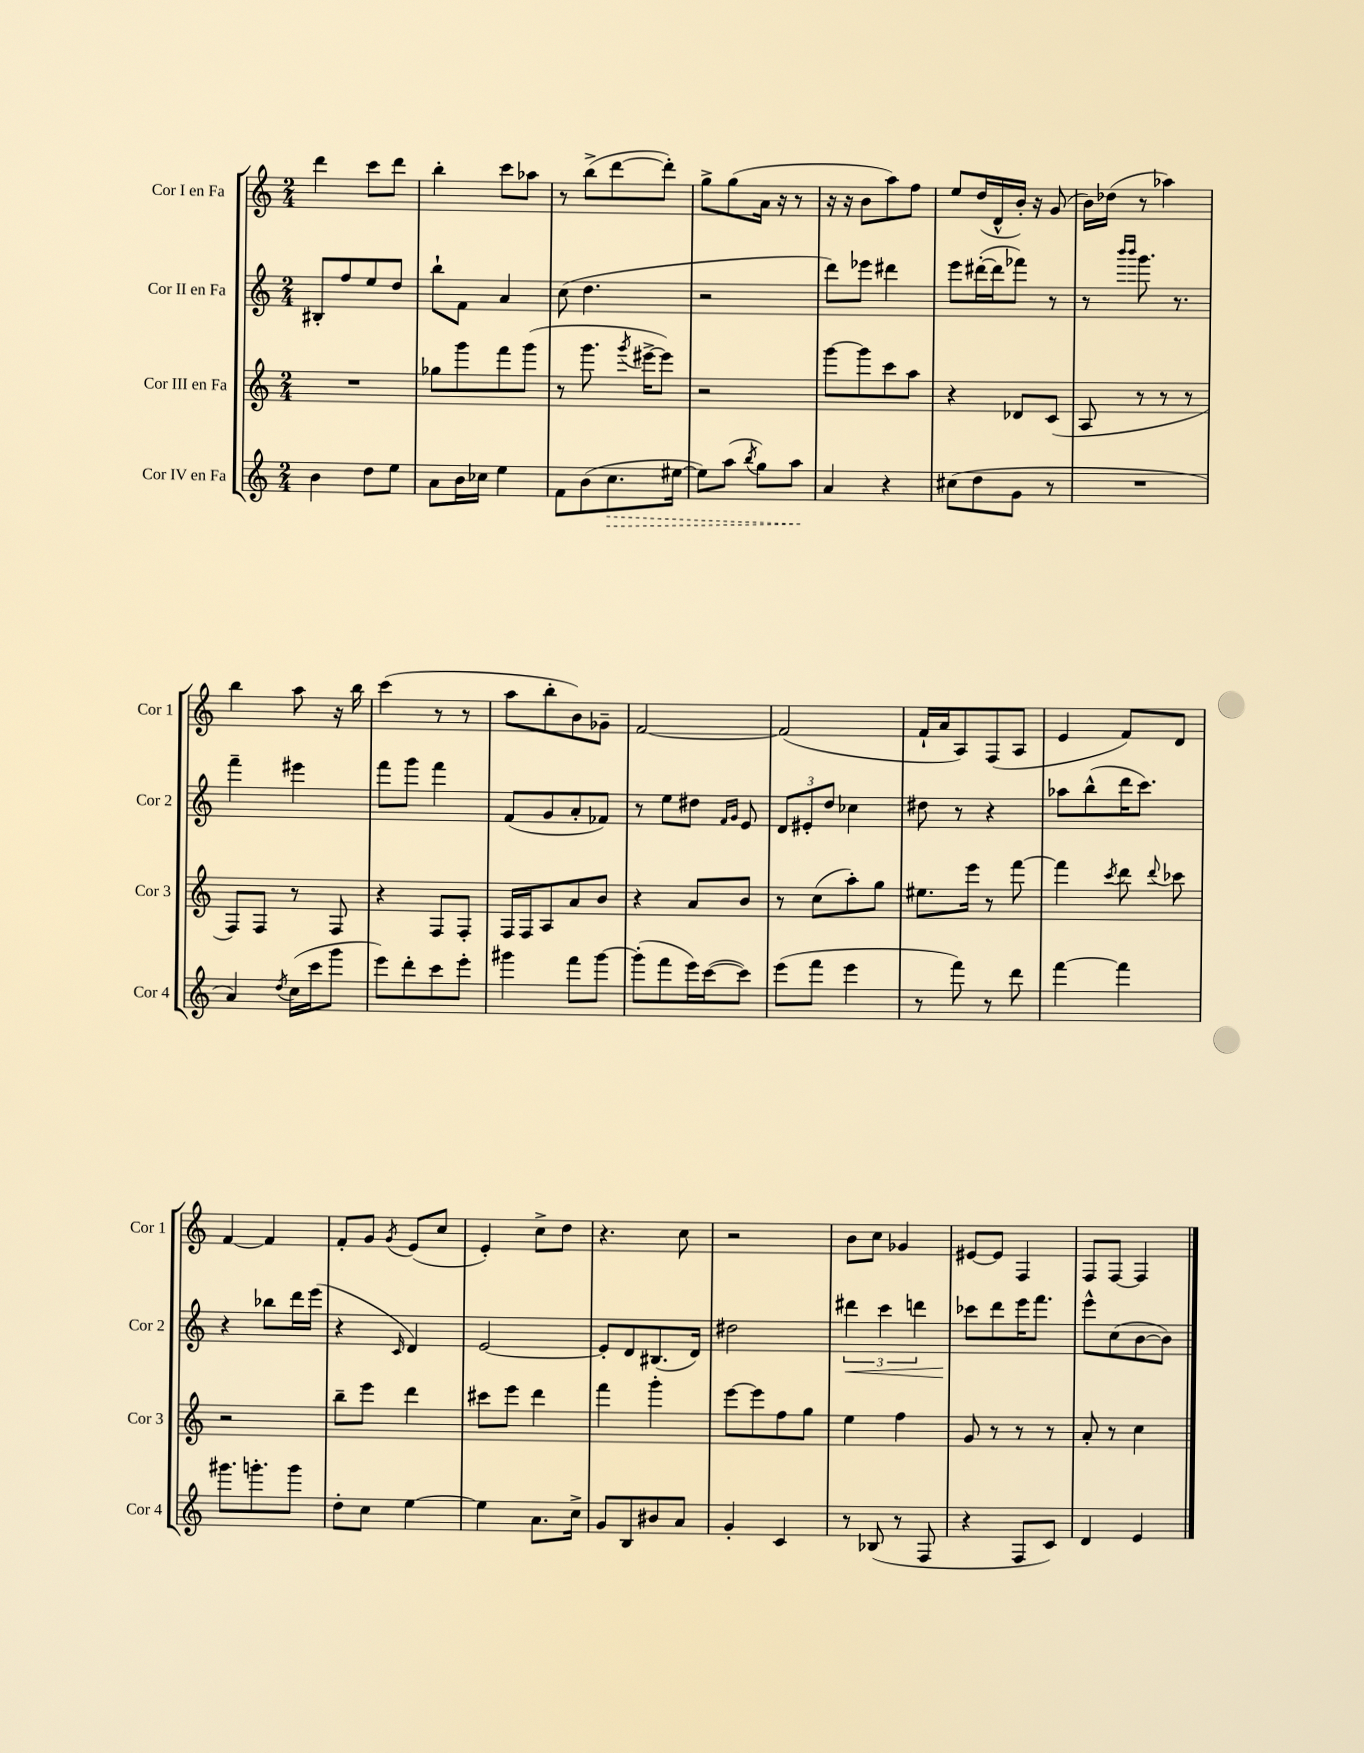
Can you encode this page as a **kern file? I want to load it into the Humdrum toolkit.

**kern	**kern	**kern	**kern
*staff4	*staff3	*staff2	*staff1
*clefG2	*clefG2	*clefG2	*clefG2
*k[]	*k[]	*k[]	*k[]
*M2/4	*M2/4	*M2/4	*M2/4
4b	2r	8B#'	4ddd
.	.	8ff	.
8dd	.	8ee	8ccc
8ee	.	8dd	8ddd
=	=	=	=
8a	8gg-	8bb`	4bb'
16b	8ggg	8f	.
16cc-	.	.	.
4ee	8fff	4a	8ccc
.	(8ggg	.	8aa-
=	=	=	=
8f	8r	(8cc	8r
(8b	8.ggg	4.dd	(8bb^
8.cc	.	.	[8ddd
.	8qggg	.	.
.	[16eee#^	.	.
.	8eee#])	.	8ddd'])
[16ee#	.	.	.
=	=	=	=
8ee#])	2r	2r	8gg^
(8aa	.	.	(8gg
8qbb	.	.	.
8gg)	.	.	16a
.	.	.	16r
8aa	.	.	8r
=	=	=	=
4a	[8ggg	8ddd)	16r
.	.	.	16r
.	8ggg]	8eee-	8b
4r	8ccc	4ddd#	8aa)
.	8aa	.	8ff
=	=	=	=
(8cc#	4r	8eee	8ee
8dd	.	([16ddd#'	(16dd
.	.	16ddd#]	16d^^
8g	8d-	8fff-)	16b')
.	.	.	16r
8r	(8c	8r	(8g
=	=	=	=
2r	8A	8r	16b)
.	.	.	(16dd-
.	.	16qqbbb	.
.	.	16qqbbb	.
.	8r	8.ggg	8r
.	8r	.	4aa-)
.	.	8.r	.
.	8r	.	.
=	=	=	=
4a)	8F)	4fff~	4bb
.	8F	.	.
8qdd	.	.	.
(16cc	8r	4eee#	8aa
16ccc	.	.	.
8ggg	8F	.	16r
.	.	.	16bb
=	=	=	=
8eee)	4r	8fff	(4ccc
8ddd'	.	8ggg	.
8ccc	8F	4fff	8r
8eee'	8F'	.	8r
=	=	=	=
4ggg#	16F	(8f	8aa
.	16F	.	.
.	8A	8g	8bb'
8fff	8a	8a'	8b)
[8ggg#	8b	8f-)	8g-~
=	=	=	=
(8ggg#']	4r	8r	[2f
8fff	.	8ee	.
16eee)	8a	8dd#	.
([16ccc	.	.	.
.	.	16qqf	.
.	.	16qqg	.
8ccc])	8b	8e	.
=	=	=	=
(8eee	8r	12d	(2f]
.	.	12e#'	.
8fff	(8cc	.	.
.	.	12dd	.
4eee	8aa')	4cc-	.
.	8gg	.	.
=	=	=	=
8r	8.ee#	8dd#	16f`
.	.	.	16a
8fff)	.	8r	8A)
.	16eee	.	.
8r	8r	4r	(8F
8ddd	[8fff	.	8A
=	=	=	=
[4fff	4fff]	8aa-	4e
.	.	(8bb^^	.
.	8qccc	.	.
4fff]	8ddd	16ddd	8f)
.	.	8.ccc)	.
.	8qqddd	.	.
.	8ccc-	.	8d
=	=	=	=
8.ggg#	2r	4r	[4f
8.ggg'	.	.	.
.	.	8bb-	4f]
8ggg	.	16ddd	.
.	.	(16eee	.
=	=	=	=
8dd'	8bb~	4r	8f'
8cc	8eee	.	8g
.	.	16qqc	8qg
[4ee	4ddd	4d)	(8e
.	.	.	8cc
=	=	=	=
4ee]	8ccc#	[2e	4e')
.	8eee	.	.
8.a	4ddd	.	8cc^
.	.	.	8dd
16cc^	.	.	.
=	=	=	=
8g	4fff	8e']	4.r
8B	.	8d	.
8b#	4ggg'	(8.B#	.
8a	.	.	8cc
.	.	16d)	.
=	=	=	=
4g'	[8eee	2dd#	2r
.	8eee]	.	.
4c	8ff	.	.
.	8gg	.	.
=	=	=	=
8r	4ee	6ddd#	8b
(8B-	.	.	8cc
.	.	6ccc	.
8r	4ff	.	4g-
.	.	6ddd	.
8F	.	.	.
=	=	=	=
4r	8g	8ccc-	[8e#
.	8r	8ddd	8e#]
8F	8r	16eee	4F
.	.	8.fff	.
8c)	8r	.	.
=	=	=	=
4d	8a'	8eee^^	8F
.	8r	(8cc	[8F
4e	4cc	[8b	4F]
.	.	8b])	.
==	==	==	==
*-	*-	*-	*-
